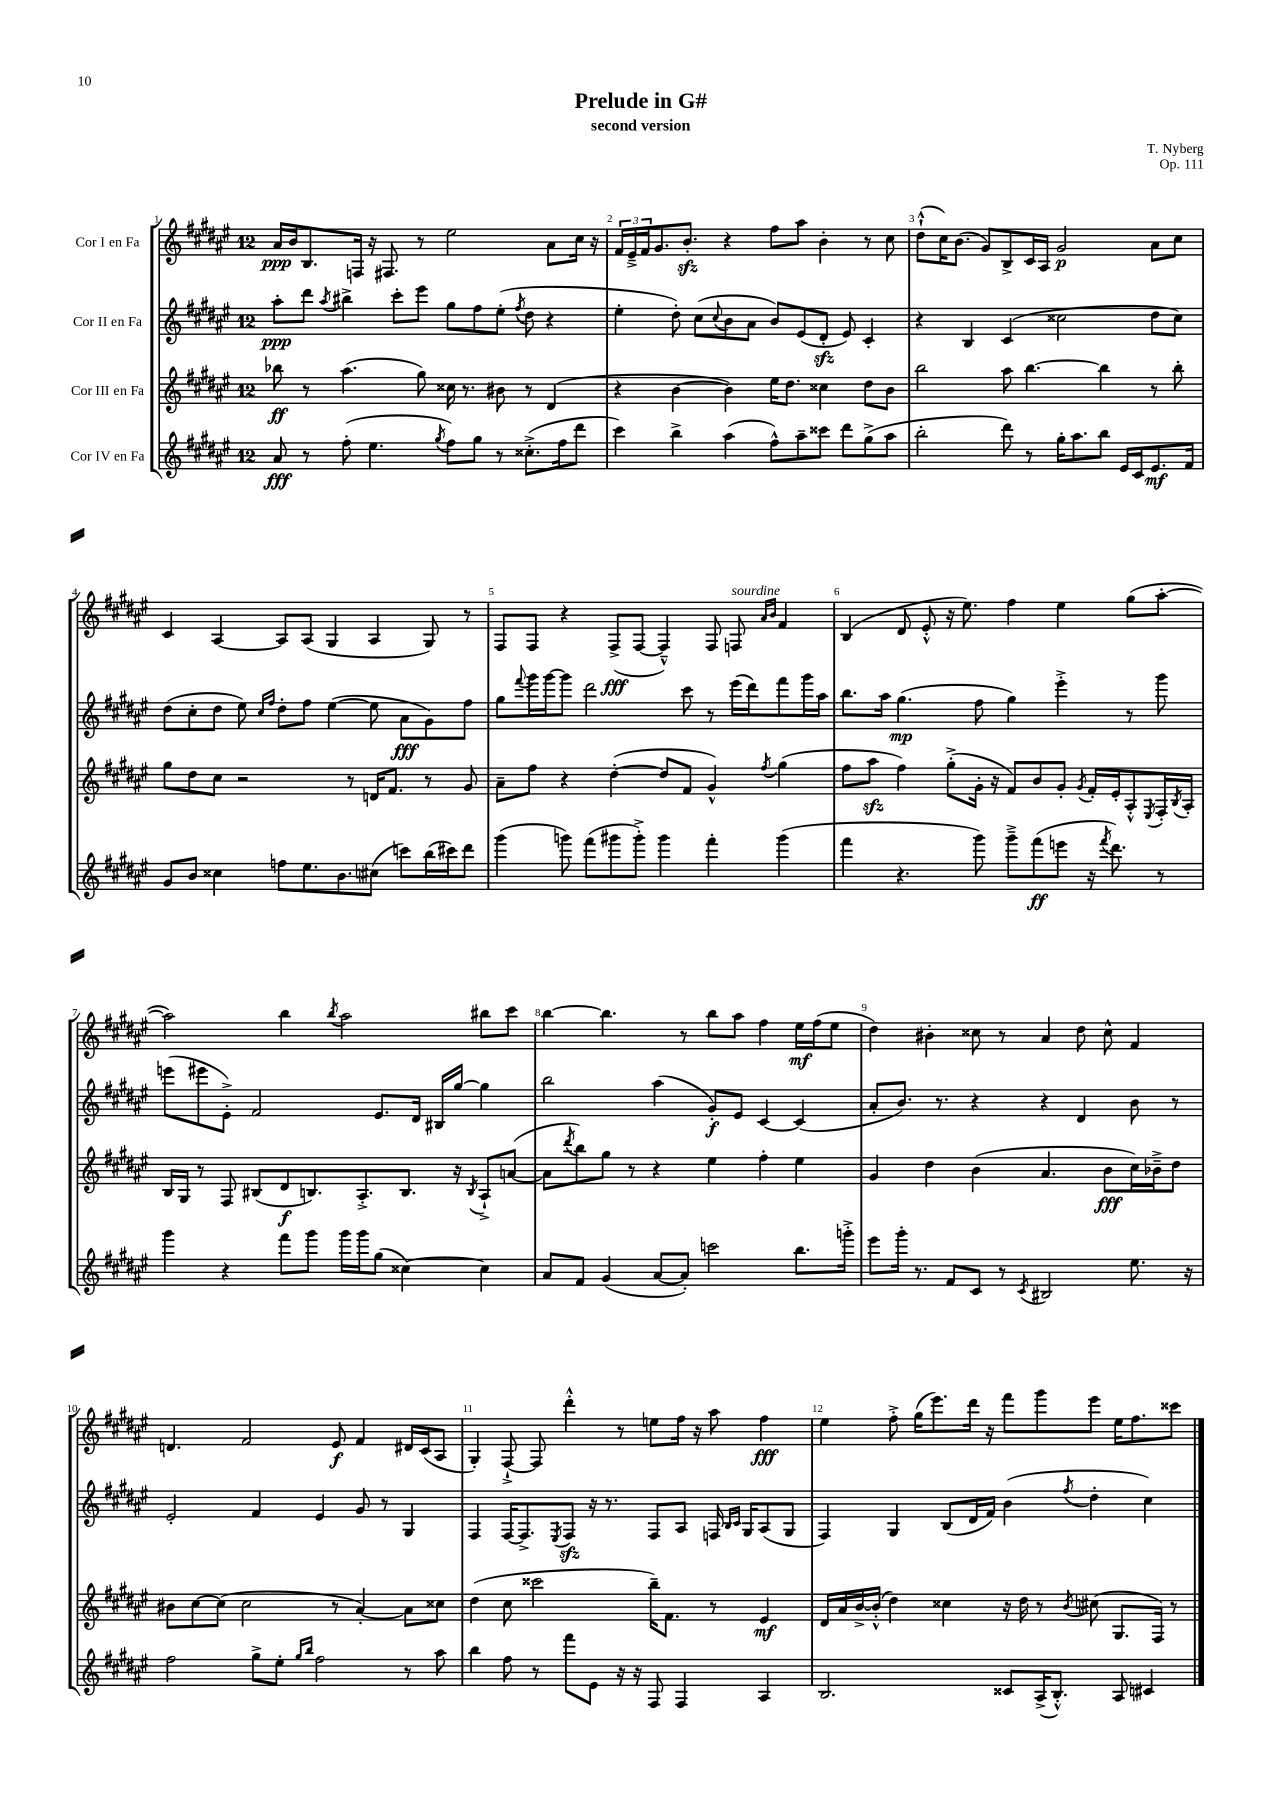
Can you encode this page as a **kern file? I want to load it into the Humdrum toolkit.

**kern	**kern	**kern	**kern
*staff4	*staff3	*staff2	*staff1
*clefG2	*clefG2	*clefG2	*clefG2
*k[f#c#g#d#a#e#]	*k[f#c#g#d#a#e#]	*k[f#c#g#d#a#e#]	*k[f#c#g#d#a#e#]
*M12/8	*M12/8	*M12/8	*M12/8
8a#/	8bb-\	8aa#'\L	16a#/LL
.	.	.	16b/J
8r	8r	8ddd#\J	8.B/
.	.	8qaa#/	.
(8ff#'\	(4.aa#\	4bb#^\	.
.	.	.	16F/Jk
4.ee#\	.	.	16r
.	.	.	8.F#/
.	.	8ccc#'\L	.
.	8gg#\)	8eee#\J	8r
8qgg#/	.	.	.
8ff#\L)	16cc##\	8gg#\L	2ee#\
.	8.r	.	.
8gg#\J	.	8ff#\	.
8r	8b#\	(8ee#'\J	.
.	.	8qff#/	.
(8.cc##'^\L	8r	8dd#\	.
.	(4d#/	4r	8a#\L
16ff#\k	.	.	.
8ddd#\J	.	.	16cc#\Jk
.	.	.	16r
=	=	=	=
4ccc#\)	4r	4ee#'\	24f#/LL
.	.	.	24e#~^/
.	.	.	24f#/J
.	.	.	8.g#/
4bb^\	[4b\	8dd#'\)	.
.	.	.	8.b'/J
.	.	(8cc#\L	.
.	.	8qqcc#/	.
(4aa#\	4b\])	8b\	4r
.	.	8a#\J	.
8ff#^^\L)	16ee#\LK	8b/L)	8ff#\L
.	8.dd#\J	.	.
8aa#~\	.	(8e#/	8aa#\J
8ccc##\J	4cc##\	8d#'/J	4b'\
8ddd#\L	.	8e#/)	.
(8gg#^\	8dd#\L	4c#'/	8r
8aa#\J	8b\J	.	8cc#\
=	=	=	=
2bb'\	2bb\	4r	(8dd#`^^\L
.	.	.	16cc#\K)
.	.	.	(8.b\J
.	.	4B/	.
.	.	.	8g#/L)
8ddd#\)	8aa#\	(4c#/	8B^/
8r	[4.bb\	.	16c#/L
.	.	.	16A#/JJ
16gg#'\LK	.	2cc##\	2g#/
8.aa#\	.	.	.
8bb\J	4bb\]	.	.
16e#/LL	.	.	.
16c#/J	.	.	.
8.e#/	8r	8dd#\L	8a#\L
.	8bb'\	8cc##\J)	8cc#\J
16f#/Jk	.	.	.
=	=	=	=
8g#/L	8gg#\L	(8dd#\L	4c#/
8b/J	8dd#\	8cc#'\	.
4cc##\	8cc#\J	8dd#\J	[4A#/
.	2r	8ee#\)	.
.	.	16qqcc#/LL	.
.	.	16qqff#/JJ	.
8ff\L	.	8dd#'\L	8A#/]L
8.ee#\	.	8ff#\J	(8A#/J
.	.	([4ee#\	4G#/
8.b\	.	.	.
.	8r	.	.
(8cc#\J	16d/LK	8ee#\]	4A#/
.	8.f#/J	.	.
8ccc\L)	.	8a#\L	.
(16bb\L	8r	8g#\)	8G#/)
16ccc#\J)	.	.	.
8ddd#\J	8g#/	8ff#\J	8r
=	=	=	=
(4ggg#\	8a#~\L	8gg#\L	8F#/L
.	.	8qqfff#/	.
.	8ff#\J	16ggg#\L	8F#/J
.	.	[16ggg#\J	.
8ggg\)	4r	8ggg#\]J	4r
(8fff#\L	.	2ddd#\	.
8ggg#\	([4dd#'\	.	(8F#^/L
8ggg#'^\J)	.	.	[8F#/J
4ggg#\	8dd#/]L	.	4F#~^^/])
.	8f#/J	8ccc#\	.
4fff#'\	4g#^^/)	8r	8F#/
.	.	(16eee#\LL	8F/
.	.	16ddd#\J)	.
.	.	.	16qqa#/LL
.	8qff#/	.	16qqb/JJ
(4ggg#\	(4gg#\	8fff#\	4f#/
.	.	16ggg#\L	.
.	.	16aa#\JJ	.
=	=	=	=
4fff#\	8ff#\L	8.bb\L	(4B/
.	8aa#\J	.	.
.	.	16aa#\Jk	.
4.r	4ff#\)	(4.gg#\	8d#/
.	.	.	8e#'^^/
.	(8gg#'^\L	.	16r
.	.	.	8.ee#\)
8ggg#\)	16g#'\Jk	8ff#\	.
.	16r	.	.
8ggg#~^\L	8f#/L)	4gg#\)	4ff#\
(8fff#\	8b/	.	.
8eee\J	8g#'/J	4eee#'^\	4ee#\
.	8qg#/	.	.
16r	16f#'/LL	.	.
8qfff#/	.	.	.
8.ddd#\)	16e#'/J	.	.
.	8A#'^^/	8r	(8gg#\L
.	8qE#/	.	.
8r	16F#'/L	8ggg#\	[8aa#'\J
.	8qB/	.	.
.	16A#'/JJ	.	.
=	=	=	=
4ggg#\	16B/LL	(8eee\L	2aa#\])
.	16G#/JJ	.	.
.	8r	8eee#\	.
4r	8F#/	8e#'^\J)	.
.	(8B#/L	2f#/	.
8fff#\L	8d#/	.	4bb\
8ggg#\J	8.B/)	.	.
.	.	.	8qbb/
16ggg#\LL	.	.	2aa#\
16ggg#\J	8.A#'^/	.	.
(8gg#\J	.	8.e#/L	.
[4cc##\)	8.B/J	.	.
.	.	16d#/Jk	.
.	.	16B#/LL	.
.	16r	[16gg#/JJ	.
.	8qB/	.	.
4cc##\]	8A#`^/L	4gg#\]	8bb#\L
.	([8a/J	.	8ccc#\J
=	=	=	=
8a#/L	8a\]L	2bb\	[4bb\
.	8qddd#/	.	.
8f#/J	8bb\)	.	.
(4g#/	8gg#\J	.	4.bb\]
.	8r	.	.
[8a#/L	4r	(4aa#\	.
8a#'/]J)	.	.	8r
2ccc\	4ee#\	8g#'/L)	8bb\L
.	.	8e#/J	8aa#\J
.	4ff#'\	[4c#/	4ff#\
8.bb\L	4ee#\	(4c#/]	16ee#\LL
.	.	.	(16ff#\J
.	.	.	8ee#\J
16ggg'^\Jk	.	.	.
=	=	=	=
8eee#\L	4g#/	8a#'/L	4dd#\)
16ggg#'\Jk	.	8.b/J)	.
8.r	.	.	.
.	4dd#\	.	4b#'\
.	.	8.r	.
8f#/L	.	.	.
8c#/J	(4b\	4r	8cc##\
8r	.	.	8r
8qc#/	.	.	.
2B#/	4.a#/	4r	4a#/
.	.	4d#/	8dd#\
.	8b\L	.	8cc##^^\
8.ee#\	16cc#\L)	8b\	4f#/
.	16b-~^\J	.	.
.	8dd#\J	8r	.
16r	.	.	.
=	=	=	=
2ff#\	8b#\L	2e#'/	4.d/
.	[8cc#\	.	.
.	(8cc#\]J	.	.
.	2cc#\	.	2f#/
8gg#^\L	.	4f#/	.
8ee#'\J	.	.	.
16qqgg#/LL	.	.	.
16qqbb/JJ	.	.	.
2ff#\	.	4e#/	.
.	8r	.	8e#/
.	[4a#'/)	8g#/	4f#/
.	.	8r	.
8r	8a#\]L	4G#/	16d#/LL
.	.	.	(16c#/J
8aa#\	8cc##\J	.	8A#/J
=	=	=	=
4bb\	(4dd#\	4F#/	4G#'/)
8ff#\	8cc#\	[16F#/LK	[8F#`^/
.	.	8.F#^/]	.
8r	2ccc##\	.	8F#/]
.	.	8qE#/	.
8fff#\L	.	8F#/J	4ddd#'^^\
8e#\J	.	16r	.
.	.	8.r	.
16r	.	.	8r
16r	.	.	.
8F#/	16bb~\LK)	8F#/L	8ee\L
.	8.f#\J	.	.
4F#/	.	8A#/J	16ff#\Jk
.	.	.	16r
.	8r	16F/	8aa#\
.	.	16qqB/LL	.
.	.	16qqc#/JJ	.
.	.	16G#/LK	.
4A#/	4e#/	(8A#/	4ff#\
.	.	8G#/J	.
=	=	=	=
2.B/	16d#/LL	4F#/)	4ee#\
.	16a#/	.	.
.	[16b^/	.	.
.	(16b'^^/]JJ	.	.
.	4dd#\)	4G#/	8ff#'^\
.	.	.	(16gg#\LK
.	.	.	8.eee#\)
.	4cc##\	(8B/L	.
.	.	16d#/L	16ddd#\Jk
.	.	16f#/JJ)	16r
8c##/L	16r	(4b\	8fff#\L
.	16dd#\	.	.
(16A#^/K	8r	.	8ggg#\
8.B'^^/J)	.	.	.
.	8qb/	8qff#/	.
.	(8cc#\	4dd#'\	8eee#\J
8A#/	8.G#/L	.	16ee#\LK
.	.	.	8.ff#\
4c#/	.	4cc#\)	.
.	16F#/Jk)	.	.
.	8r	.	8ccc##\J
==	==	==	==
*-	*-	*-	*-
